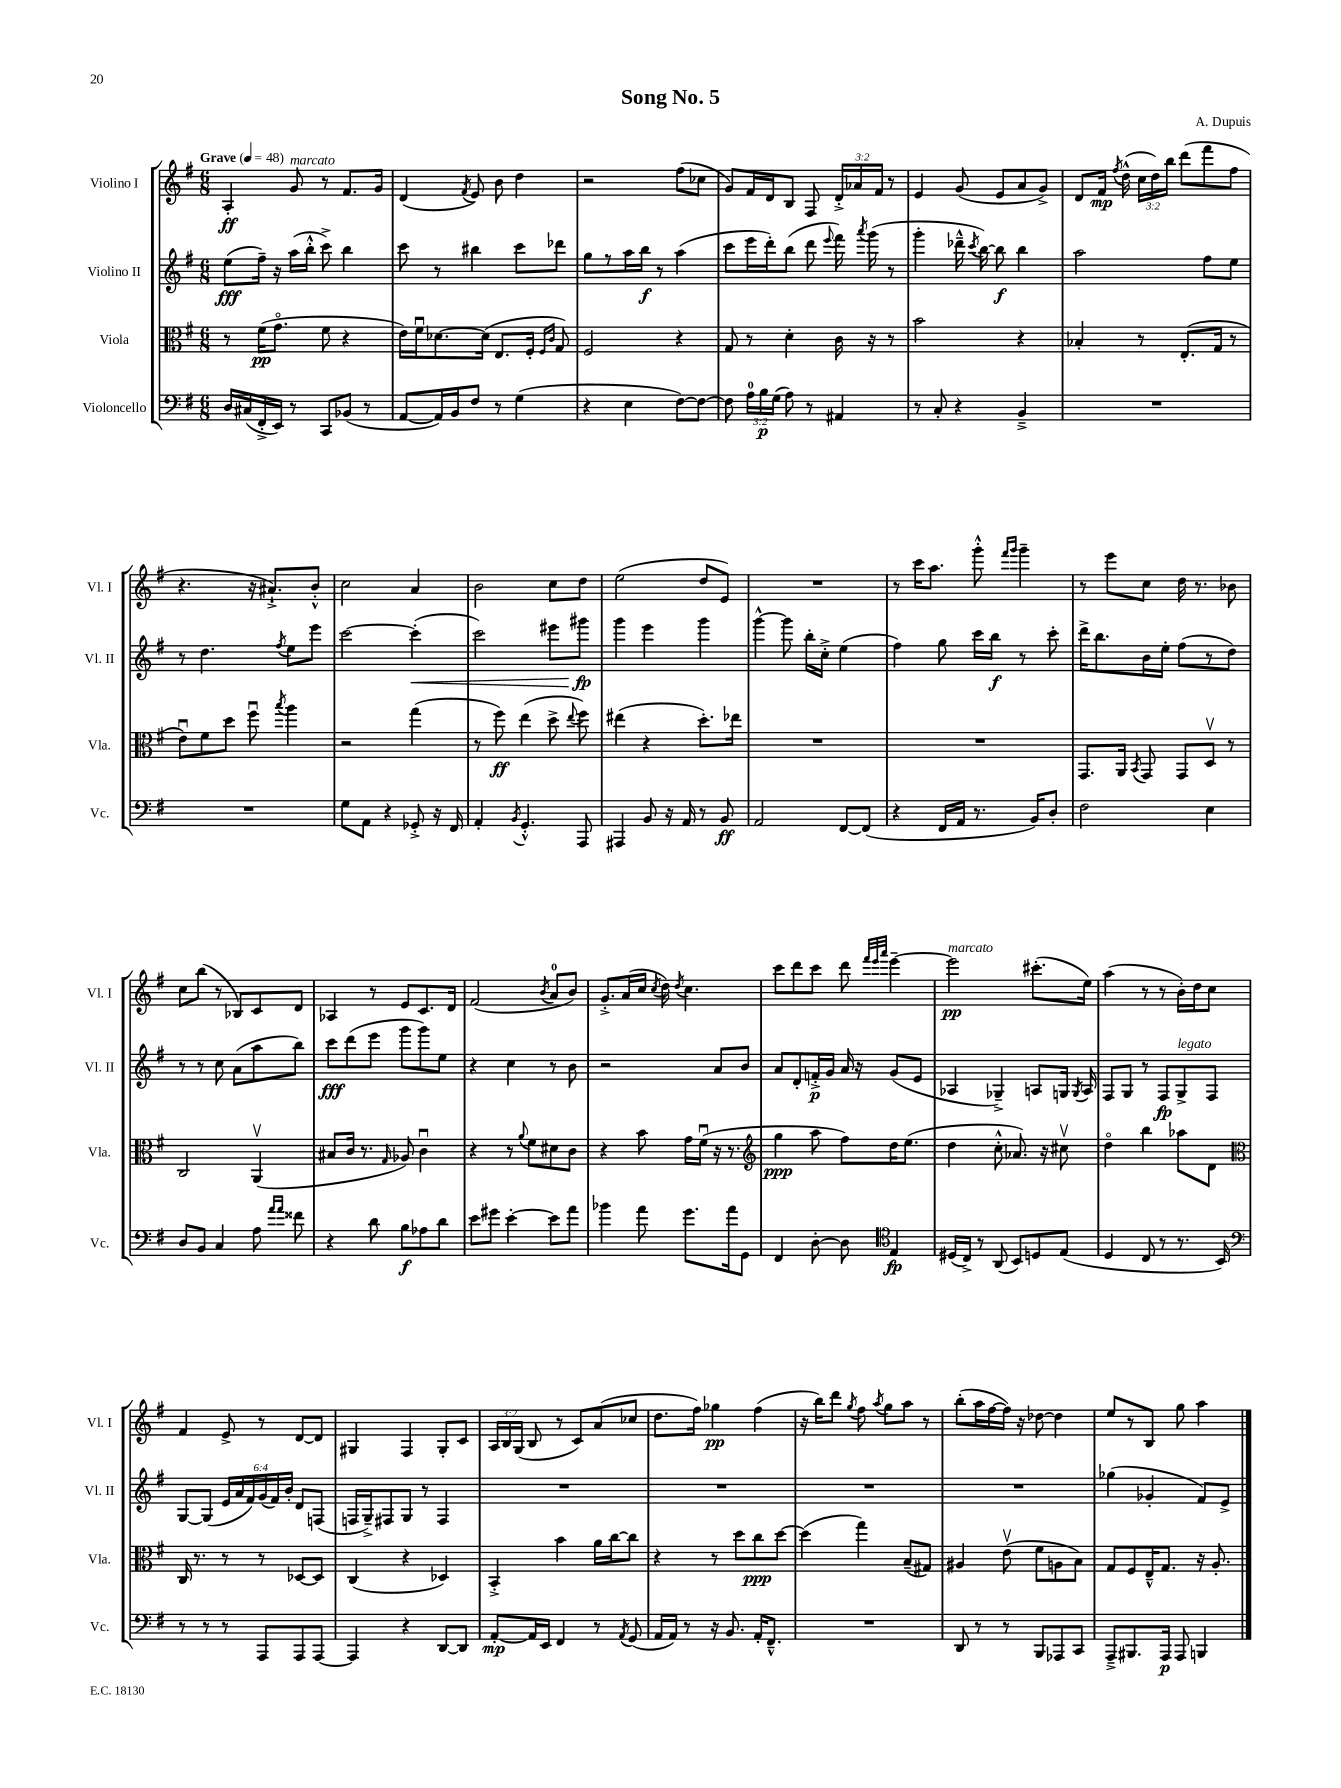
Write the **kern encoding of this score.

**kern	**kern	**kern	**kern
*staff4	*staff3	*staff2	*staff1
*clefF4	*clefC3	*clefG2	*clefG2
*k[f#]	*k[f#]	*k[f#]	*k[f#]
*M6/8	*M6/8	*M6/8	*M6/8
*MM48	*MM48	*MM48	*MM48
16D/LL	8r	(8ee\L	4A'/
(16C#/	.	.	.
16FF#'^/	(16f#\LK	16ff#~\Jk)	.
16EE/JJ)	8.go\J	16r	.
8r	.	(16aa\LL	8g/
.	.	16bb'^^\JJ	.
8CC/L	8f#\	8ccc^\)	8r
(8BB-/J	4r	4bb\	8.f#/L
8r	.	.	.
.	.	.	16g/Jk
=	=	=	=
[8AA/L	16e\LL)	8ccc\	(4d/
.	16f#u\J	.	.
16AA/]L)	[8.d-\	8r	.
16BB/J	.	.	.
.	.	.	8qf#/
8F#/J	.	4bb#\	8e/)
.	(16d-\]Jk	.	.
8r	8.E/L	.	8b\
(4G\	.	8ccc\L	4dd\
.	16F#'/Jk	.	.
.	16qqF#/LL	.	.
.	16qqc/JJ	.	.
.	8G/)	8ddd-\J	.
=	=	=	=
4r	2F#/	8gg\L	2r
.	.	8r	.
4E\	.	16aa\L	.
.	.	16bb\JJ	.
.	.	8r	.
[8F#\L)	4r	(4aa\	(8ff#\L
8F#\_J	.	.	8cc-\J
=	=	=	=
8F#\]	8G/	8ccc\L	8g/L)
24A\LL	8r	16eee\L	16f#/L
24B\	.	.	.
.	.	16ddd'\J)	16d/J
(24G\JJ	.	.	.
8A\)	4d'\	(8bb\J	8B/J
8r	.	8ddd\	8F#/
.	.	8qqeee/	.
4AA#/	16c\	16fff#\)	24d'^/LL
.	.	.	24a-/
.	.	8qaaa/	.
.	16r	(16ggg\	.
.	.	.	24f#/JJ
.	8r	8r	8r
=	=	=	=
8r	2b\	4ggg'\	4e/
8C'/	.	.	.
4r	.	16ddd-~^^\	(8g/
.	.	8qccc/	.
.	.	[16bb\)	.
.	.	8bb\]	8e/L
4BB~^/	4r	4bb\	8a/
.	.	.	8g^/J)
=	=	=	=
2.r	4B-'/	2aa\	8d/L
.	.	.	16f#/Jk
.	.	.	8qff#/
.	.	.	(16dd^^\
.	8r	.	24cc\LL
.	.	.	24dd\)
.	.	.	24bb\JJ
.	(8.E'/L	.	(8ddd\L
.	.	8ff#\L	8fff#\
.	16G/Jk	.	.
.	8r	8ee\J	8ff#\J
=	=	=	=
2.r	8eu\L)	8r	4.r
.	8f#\	4.dd\	.
.	8dd\J	.	.
.	8ff#u\	.	16r
.	.	.	8.a#`^/L)
.	8qbb/	8qff#/	.
.	4aa\	8ee\L	.
.	.	8eee\J	8b'^^/J
=	=	=	=
8G\L	2r	[2ccc\	2cc\
8AA\J	.	.	.
4r	.	.	.
8GG-'^/	(4gg\	(4ccc'\]	4a/
16r	.	.	.
16FF#/	.	.	.
=	=	=	=
4AA'/	8r	2ccc\)	2b\
.	8ff#\)	.	.
8qBB/	.	.	.
4.GG'^^/	(4ee\	.	.
.	8dd^\	8eee#\L	8cc\L
.	8qqee/	.	.
8AAA/	8ff#\)	8ggg#\J	8dd\J
=	=	=	=
4AAA#/	(4ee#\	4ggg\	(2ee\
8BB/	4r	4eee\	.
16r	.	.	.
16AA/	.	.	.
8r	8.dd'\L)	4ggg\	8dd/L
8BB/	.	.	8e/J)
.	16ee-\Jk	.	.
=	=	=	=
2AA/	2.r	[4ggg^^\	2.r
.	.	8ggg\]	.
.	.	16bb'\LL	.
.	.	16cc'^\JJ	.
[8FF#/L	.	(4ee\	.
(8FF#/]J	.	.	.
=	=	=	=
4r	2.r	4ff#\)	8r
.	.	.	16ccc\LK
.	.	.	8.aa\J
16FF#/LL	.	8gg\	.
16AA/JJ	.	.	.
8.r	.	16ccc\LL	8ggg'^^\
.	.	16bb\JJ	.
.	.	.	16qqfff#/LL
.	.	.	16qqggg/JJ
.	.	8r	4ggg~\
16BB/LK)	.	.	.
8D'/J	.	8ccc'\	.
=	=	=	=
2F#\	8.GG/L	16ddd^\LK	8r
.	.	8.bb\	.
.	.	.	8eee\L
.	16AA/Jk	.	.
.	8qBB/	.	.
.	8GG/	16b\L	8cc\J
.	.	16ee'\JJ	.
.	8GG/L	(8ff#\L	16dd\
.	.	.	8.r
4E\	8Dv/J	8r	.
.	8r	8dd\J)	8b-\
=	=	=	=
8D/L	2C/	8r	8cc\L
8BB/J	.	8r	(8bb\J
4C/	.	8cc\	8r
.	.	(8a\L	8B-/L)
8A\	(4AAv/	8aa\	8c/
16qqa/LL	.	.	.
16qqa/JJ	.	.	.
8f##\	.	8bb\J)	8d/J
=	=	=	=
4r	8B#/L	8ccc\L	4A-/
.	16c/Jk	(8ddd\	.
.	8.r	.	.
8d\	.	8eee\J	8r
.	16qqG/	.	.
8B\L	8A-/)	8ggg\L	8e/L
8A-\	4cu\	8ggg\)	8.c/
8d\J	.	8ee\J	.
.	.	.	16d/Jk
=	=	=	=
8e\L	4r	4r	(2f#/
8g#\J	.	.	.
[4e'\	8r	4cc\	.
.	8qqa/	.	.
.	8f#\L	.	.
.	.	.	8qb/
8e\]L	8d#\	8r	8a/L
8a\J	8c\J	8b\	8b/J)
=	=	=	=
4b-\	4r	2r	8.g'^/L
.	.	.	(16a/L
8a\	8b\	.	16cc/JJ
.	.	.	8qcc/
.	.	.	16dd\)
.	.	.	8qdd/
8.g\L	16g\LL	.	4.cc\
.	(16f#u\JJ	.	.
.	16r	8a/L	.
16a\k	8.r	.	.
8GG\J	.	8b/J	.
=	=	=	=
*	*clefG2	*	*
4FF#/	4gg\	8a/L	8ccc\L
.	.	8d'/	8ddd\
[8D'\	8aa\	16f'^/L	8ccc\J
.	.	16g/JJ	.
8D\]	8ff#\L)	16a/	8ddd\
.	.	16r	.
*clefC4	*	*	*
.	.	.	32qqfff#/LLL
.	.	.	32qqeee/
.	.	.	32qqaaa/JJJ
4E/	16dd\K	(8g/L	[4eee~\
.	(8.ee\J	.	.
.	.	8e/J	.
=	=	=	=
(16D#/LL	4dd\	4A-/	2eee\]
16C^/JJ)	.	.	.
8r	.	.	.
(8AA/	8cc'^^\	4G-~^/)	.
8BB/L)	8.a-/)	.	.
8D/	.	8A/L	(8.ccc#'\L
.	16r	.	.
(8E/J	8cc#v\	16G/Jk	.
.	.	8qG/	.
.	.	16A/	16ee\Jk)
=	=	=	=
4D/	4ddo\	8F#/L	(4aa\
.	.	8G/J	.
8C/	4bb\	8r	8r
8r	.	8F#/L	8r
8.r	8aa-\L	8G^/	16b'\LL)
.	.	.	16dd\J
.	8d\J	8F#/J	8cc\J
16BB/)	.	.	.
=	=	=	=
*clefF4	*clefC3	*	*
8r	16C/	[8G/L	4f#/
.	8.r	.	.
8r	.	(8G/]J	.
8r	8r	24e/LL	8e^/
.	.	24a/	.
.	.	24f#/)	.
8AAA/L	8r	(24g/	8r
.	.	24f#/)	.
.	.	24b'/JJ	.
8AAA/	[8D-/L	8d/L	[8d/L
[8AAA/J	8D-/]J	(8F/J	8d/]J
=	=	=	=
4AAA/]	(4C/	16F/LL	4G#/
.	.	16G~^/J)	.
.	.	8F#/	.
4r	4r	8G/J	4F#/
.	.	8r	.
[8DD/L	4D-/)	4F#/	8G#'/L
8DD/]J	.	.	8c/J
=	=	=	=
[8AA'/L	4BB'^/	2.r	24A/LL
.	.	.	24B/
.	.	.	(24G/JJ
16AA/]L	.	.	8B/
16EE/JJ	.	.	.
4FF#/	4b\	.	8r
.	.	.	8c/L)
8r	16a\LL	.	(8a/
.	[16cc\J	.	.
8qAA/	.	.	.
(8GG/	8cc\]J	.	8cc-/J
=	=	=	=
16AA/LL	4r	2.r	8.dd\L
16AA/JJ)	.	.	.
8r	.	.	.
.	.	.	16ff#\Jk)
16r	8r	.	4gg-\
8.BB/	.	.	.
.	8dd\L	.	.
16AA'/LK	8cc\	.	(4ff#\
8.FF#~^^/J	.	.	.
.	[8dd\J	.	.
=	=	=	=
2.r	(4dd\]	2.r	16r
.	.	.	16bb\LK)
.	.	.	8ddd\J
.	.	.	8qgg/
.	4gg\)	.	8ff#\
.	.	.	8qaa/
.	.	.	8gg\L
.	(8B~/L	.	8aa\J
.	8G#/J)	.	8r
=	=	=	=
8DD/	4A#/	2.r	(8bb'\L
8r	.	.	16aa\L
.	.	.	[16ff#\
8r	(8ev\	.	16ff#\]JJ)
.	.	.	16r
8BBB/L	8f#\L	.	[8dd-\
8AAA-/	8A\	.	4dd-\]
8CC/J	8B\J)	.	.
=	=	=	=
8AAA~^/L	8G/L	(4gg-\	8ee/L
8.BBB#/	8F#/	.	8r
.	16E~^^/K	4g-'/	8B/J
16AAA/Jk	8.G/J	.	.
8AAA/	.	.	8gg\
4BBB/	16r	8f#/L)	4aa\
.	8.A'/	.	.
.	.	8e^/J	.
==	==	==	==
*-	*-	*-	*-
